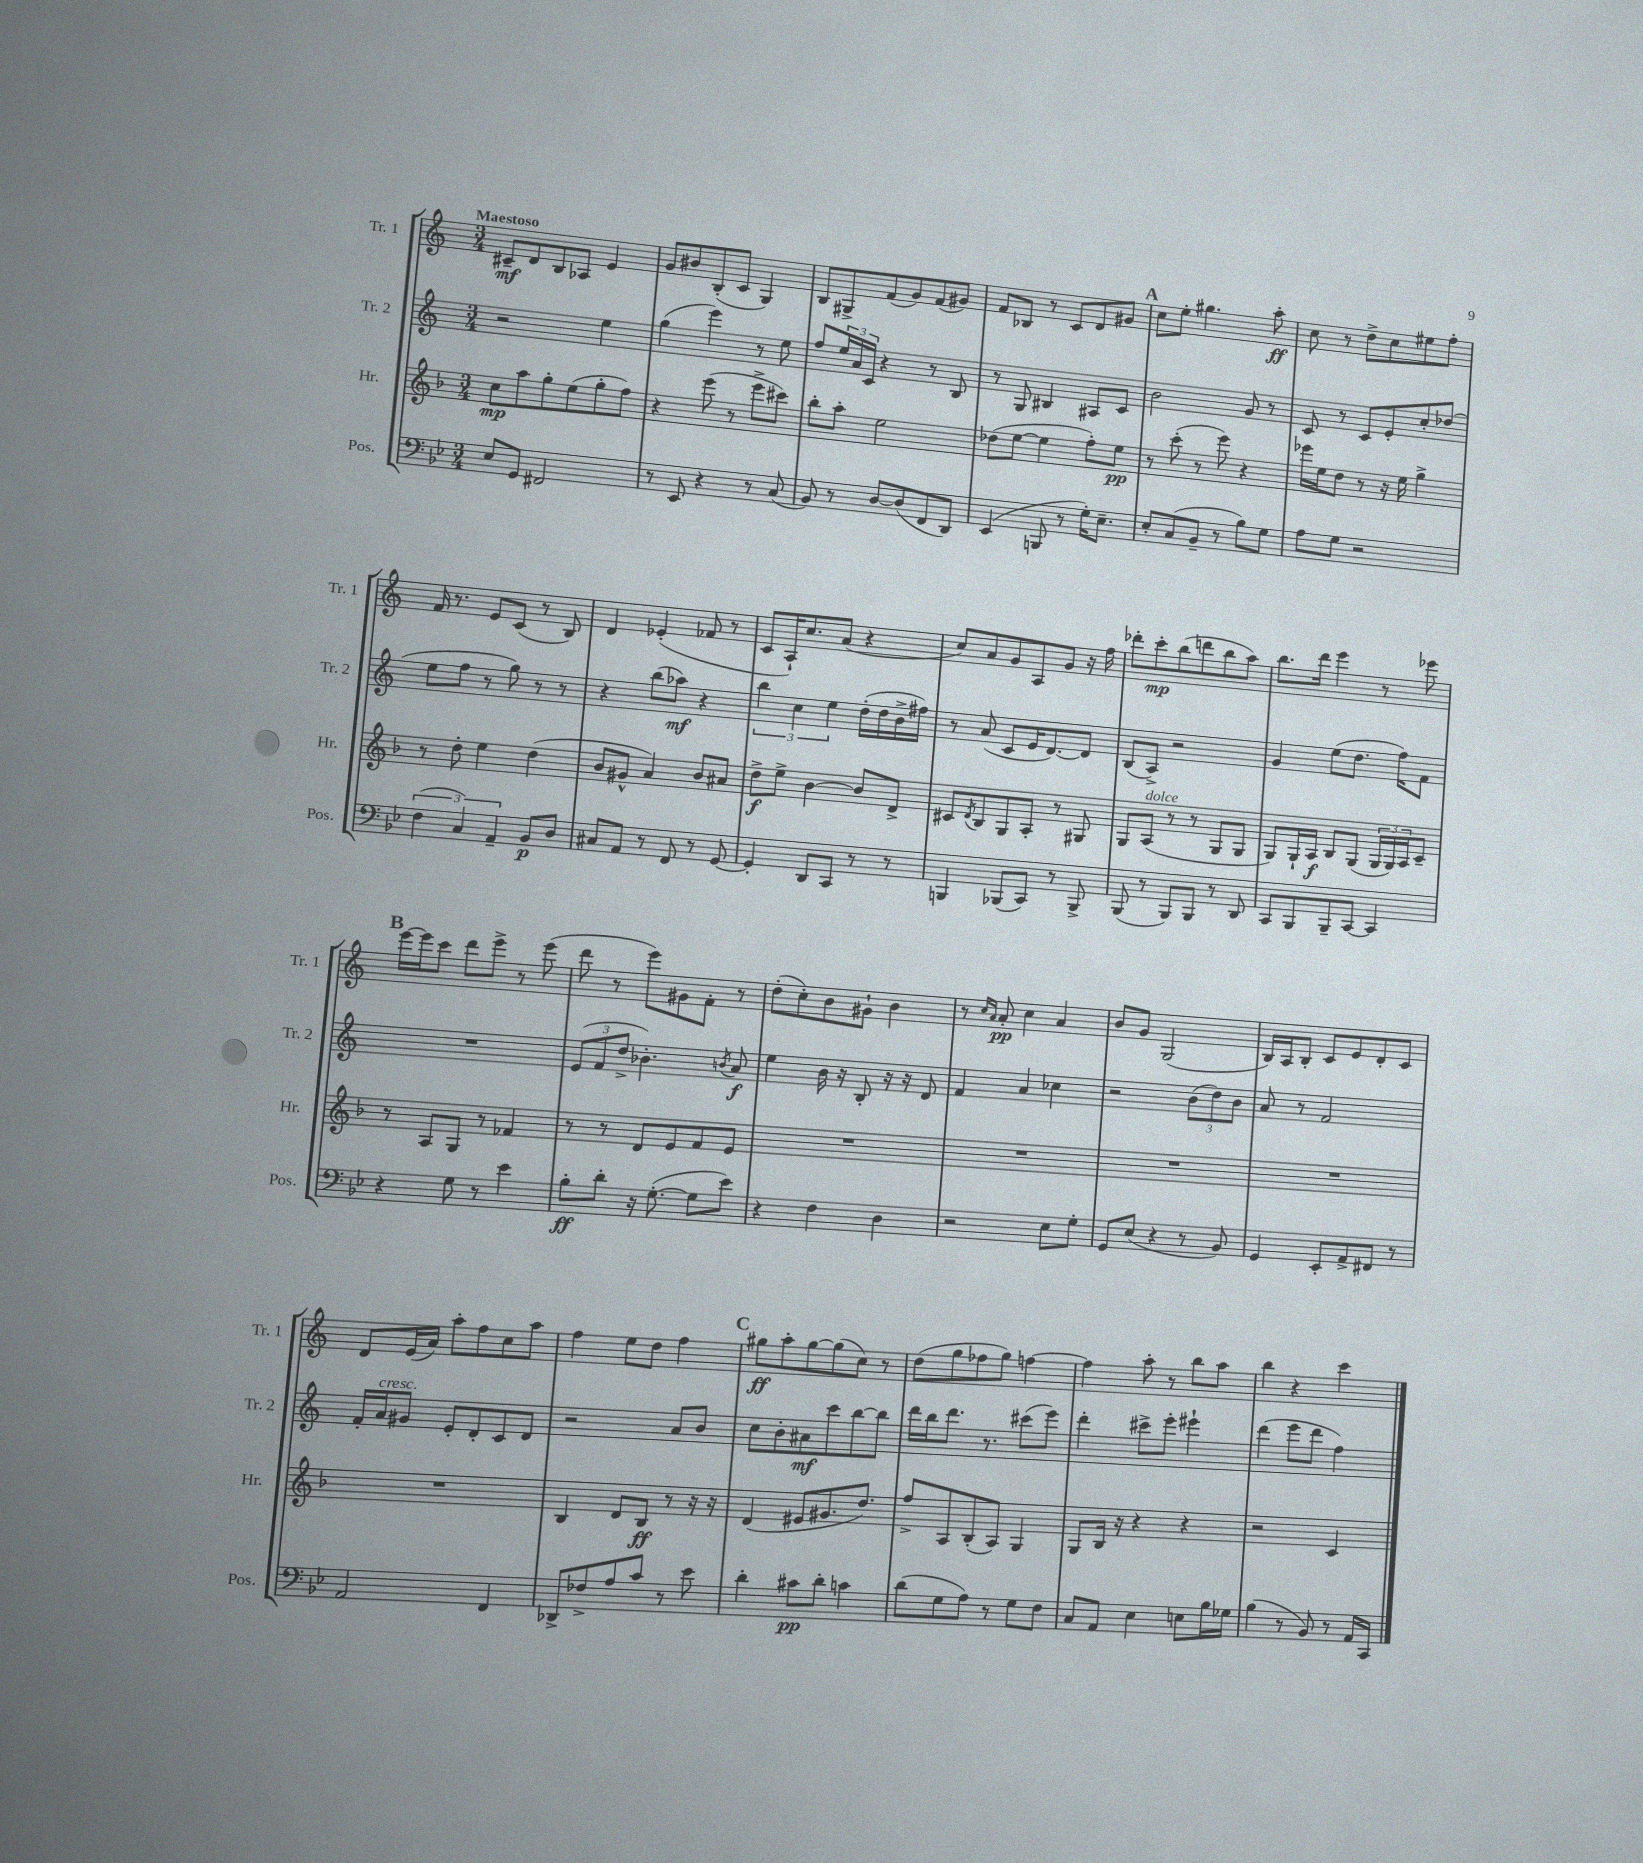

**kern	**dynam	**kern	**dynam	**kern	**dynam	**kern	**dynam
*part4	*part4	*part3	*part3	*part2	*part2	*part1	*part1
*staff4	*staff4	*staff3	*staff3	*staff2	*staff2	*staff1	*staff1
*I"Pos.	*	*I"Hr.	*	*I"Tr. 2	*	*I"Tr. 1	*
*I'Pos.	*	*I'Hr.	*	*I'Tr. 2	*	*I'Tr. 1	*
*clefF4	*	*clefG2	*	*clefG2	*	*clefG2	*
*k[b-e-]	*	*k[b-]	*	*k[]	*	*k[]	*
*M3/4	*	*M3/4	*	*M3/4	*	*M3/4	*
=1	=1	=1	=1	=1	=1	=1	=1
!	!	!	!	!	!	!LO:TX:a:B:t=Maestoso	!
8E-/L	.	8cc\L	mp	2r	.	8c#X~/L	mf
8GG/J	.	8aa\	.	.	.	8d/	.
2FF#X/	.	8gg'\	.	.	.	8B/	.
.	.	(8ee\	.	.	.	8A-X/J	.
.	.	8gg'\	.	4ee\	.	4e/	.
.	.	8ff\J)	.	.	.	.	.
=2	=2	=2	=2	=2	=2	=2	=2
8r	.	4r	.	(4gg\	.	8g/L	.
8EE-/	.	.	.	.	.	8b#X/	.
4r	.	(8eee\	.	4eee\)	.	(8B'/	.
.	.	8r	.	.	.	8c/J	.
8r	.	8eee^\L	.	8r	.	4G/)	.
(8C/	.	8ccc#X\J)	.	8ee\	.	.	.
=3	=3	=3	=3	=3	=3	=3	=3
8BB-/)	.	8bb-'\L	.	8ff/L	.	8B/L	.
8r	.	8aa'\J	.	24ee/L	.	8G#X^/	.
.	.	.	.	24a/	.	.	.
.	.	.	.	24c/JJ	.	.	.
[8D/L	.	2ee\	.	4r	.	(8f/	.
(8D/]	.	.	.	.	.	8g/)	.
8FF/	.	.	.	8r	.	(8f/	.
8DD/J)	.	.	.	8B/	.	8g#X/J)	.
=4	=4	=4	=4	=4	=4	=4	=4
(4EE-/	.	(8dd-X\L	.	8r	.	8f/L	.
.	.	[8ee\J	.	8G/	.	8B-X/J	.
8BBBn/	.	4ee\]	.	4B#X/	.	8r	.
8r	.	.	.	.	.	8c/L	.
16G'\KL)	.	8ff'\L)	.	8A#X/L	.	8d/	.
8.E-~\J	.	.	.	.	.	.	.
.	.	8ee\J	pp	8c/J	.	8g#X/J	.
!!LO:REH:place=s1:t=A
=5	=5	=5	=5	=5	=5	=5	=5
8E-'/L	.	8r	.	2b\	.	8cc\L	.
(8C/	.	(8ccc'\	.	.	.	8ee'\J	.
8BB-~/J	.	8r	.	.	.	4.gg#X\	.
8r	.	8eee\)	.	.	.	.	.
8B-\L)	.	4r	.	8g/	.	.	.
8G\J	.	.	.	8r	.	8aa'\	ff
=6	=6	=6	=6	=6	=6	=6	=6
8A\L	.	16eee-X\LL	.	8c/	.	8cc\	.
.	.	16ee\J	.	.	.	.	.
8G\J	.	8dd\J	.	8r	.	8r	.
2r	.	8r	.	8c/L	.	8dd^\L	.
.	.	16r	.	8e'/	.	8cc\	.
.	.	16ee\	.	.	.	.	.
.	.	4gg^\	.	8cc'/	.	8ee#X\	.
.	.	.	.	(8dd-X/J	.	8ff'\J	.
!!LO:LB:g=z
=7	=7	=7	=7	=7	=7	=7	=7
(6F\	.	8r	.	8ee\L	.	16f/	.
.	.	.	.	.	.	8.r	.
.	.	8dd'\	.	8ff\J	.	.	.
6C/)	.	.	.	.	.	.	.
.	.	4ee\	.	8r	.	8e/L	.
6AA~/	.	.	.	.	.	.	.
.	.	.	.	8gg\)	.	(8c/J	.
8BB-/L	p	(4dd\	.	8r	.	8r	.
8D/J	.	.	.	8r	.	8B/)	.
=8	=8	=8	=8	=8	=8	=8	=8
8C#X/L	.	8b-/L	.	4r	.	4d/	.
8AA/J	.	8g#X^^/J	.	.	.	.	.
8r	.	4a/)	.	(8bb\L	.	(4e-X'/	.
8FF/	.	.	.	8aa-X\J)	mf	.	.
8r	.	8b-/L	.	4r	.	8f-X/	.
[8GG/	.	8a#X/J	.	.	.	8r	.
=9	=9	=9	=9	=9	=9	=9	=9
4GG'/]	.	8dd^\L	f	6bb\	.	8c/L	.
.	.	8ee^\J	.	.	.	16A`/K)	.
.	.	.	.	6cc\	.	.	.
.	.	.	.	.	.	8.cc/	.
8DD/L	.	[4b-\	.	.	.	.	.
.	.	.	.	6ee\	.	.	.
8CC/J	.	.	.	.	.	(8a/J	.
8r	.	8b-/L]	.	(16dd'\LL	.	4r	.
.	.	.	.	16dd\	.	.	.
8r	.	8d^/J	.	16b^\	.	.	.
.	.	.	.	16ff#X\JJ)	.	.	.
=10	=10	=10	=10	=10	=10	=10	=10
4BBBn/	.	8c#X/L	.	8r	.	8cc/L)	.
.	.	8qd/	.	.	.	.	.
.	.	8B-/	.	(8a/	.	8a/	.
(8BBB-X/L	.	8G/	.	8c/L	.	8g/	.
8CC/J)	.	8A'/J	.	16e/K	.	8A/	.
.	.	.	.	[8.d/)	.	.	.
8r	.	8r	.	.	.	8g/J	.
8BBB-^/	.	8G#X/	.	8d/J]	.	16r	.
.	.	.	.	.	.	16ff\	.
=11	=11	=11	=11	=11	=11	=11	=11
(8BBB-/	.	8G/L	.	(8B/L	.	8ddd-X'\L	.
!	!	!LO:TX:a:i:t=dolce	!	!	!	!	!
8r	.	(8A/J	.	8A^/J)	.	8ccc'\	mp
8BBB-/L)	.	8r	.	2r	.	(8bb\	.
8BBB-/J	.	8r	.	.	.	8dddn\	.
8r	.	8G/L	.	.	.	8bb\	.
8DD/	.	8G/J	.	.	.	8aa\J)	.
=12	=12	=12	=12	=12	=12	=12	=12
8CC/L	.	8G/L)	.	4g/	.	8.bb\L	.
8BBB-/	.	16G`/L	.	.	.	.	.
.	.	16A/JJ	f	.	.	16ddd\Jk	.
8BBB-~/	.	8B-/L	.	(8ee\L	.	4eee\	.
[8CC/J	.	(8G/J	.	8.dd\J	.	.	.
4CC/]	.	24G/LL	.	.	.	8r	.
.	.	24G/)	.	.	.	.	.
.	.	.	.	16ff\KL)	.	.	.
.	.	24A/J	.	.	.	.	.
.	.	8c~/J	.	8f\J	.	8eee-X\	.
!!LO:LB:g=z
!!LO:REH:place=s1:t=B
=13	=13	=13	=13	=13	=13	=13	=13
4r	.	8r	.	2.r	.	[16eee\LL	.
.	.	.	.	.	.	16eee\J]	.
.	.	8A/L	.	.	.	8ccc\J	.
8G\	.	8G/J	.	.	.	8ddd\L	.
8r	.	8r	.	.	.	8eee^\J	.
4e-\	.	4f-X/	.	.	.	8r	.
.	.	.	.	.	.	(8eee\	.
=14	=14	=14	=14	=14	=14	=14	=14
8B-'\L	ff	8r	.	(12e/L	.	8ddd\	.
.	.	.	.	12f/	.	.	.
8d'\J	.	8r	.	.	.	8r	.
.	.	.	.	12dd^/J	.	.	.
16r	.	8d/L	.	4.b-X'\)	.	8eee\L)	.
([8.G'\	.	.	.	.	.	.	.
.	.	8e/	.	.	.	8g#X\	.
8G\L]	.	8f/	.	.	.	8f'\J	.
.	.	.	.	8qbn/	.	.	.
8e-\J)	.	8e/J	.	8a/	f	8r	.
=15	=15	=15	=15	=15	=15	=15	=15
4r	.	2.r	.	4ee\	.	(8dd'\L	.
.	.	.	.	.	.	8cc'\)	.
4F\	.	.	.	16b\	.	8b\	.
.	.	.	.	16r	.	.	.
.	.	.	.	8B'/	.	8g#X`\J	.
4D\	.	.	.	16r	.	4b\	.
.	.	.	.	16r	.	.	.
.	.	.	.	8d/	.	.	.
=16	=16	=16	=16	=16	=16	=16	=16
2r	.	2.r	.	4f/	.	8r	.
.	.	.	.	.	.	16qqcc/LL	.
.	.	.	.	.	.	16qqa/JJ	.
.	.	.	.	.	.	8a'/	pp
.	.	.	.	4a/	.	4cc\	.
8E-\L	.	.	.	4cc-X\	.	4a/	.
8G'\J	.	.	.	.	.	.	.
=17	=17	=17	=17	=17	=17	=17	=17
8GG/L	.	2.r	.	2r	.	8b/L	.
(8E-/J	.	.	.	.	.	8g/J	.
4r	.	.	.	.	.	(2G/	.
8r	.	.	.	(12b\L	.	.	.
.	.	.	.	12dd\)	.	.	.
8BB-/)	.	.	.	.	.	.	.
.	.	.	.	12b\J	.	.	.
=18	=18	=18	=18	=18	=18	=18	=18
4GG/	.	2.r	.	8a/	.	16B/LL)	.
.	.	.	.	.	.	16A/J	.
.	.	.	.	8r	.	8B'/J	.
8EE-'/L	.	.	.	2f/	.	8c/L	.
8AA^/	.	.	.	.	.	8e/	.
8FF#X/J	.	.	.	.	.	8d'/	.
8r	.	.	.	.	.	8c/J	.
!!LO:LB:g=z
=19	=19	=19	=19	=19	=19	=19	=19
2AA/	.	2.r	.	16f'/LL	.	8d/L	.
!	!	!	!	!LO:TX:a:i:t=cresc.	!	!	!
.	.	.	.	16a/J	.	.	.
.	.	.	.	8g#X/J	.	(16e/L	.
.	.	.	.	.	.	16a/JJ)	.
.	.	.	.	8e'/L	.	8aa'\L	.
.	.	.	.	8d'/	.	8ff\	.
4FF/	.	.	.	8c/	.	8cc\	.
.	.	.	.	8d/J	.	8aa\J	.
=20	=20	=20	=20	=20	=20	=20	=20
8DD-X^/L	.	4B-/	.	2r	.	4ff\	.
8F-X^/	.	.	.	.	.	.	.
8A/	.	8d/L	.	.	.	8ee\L	.
8c/J	.	8B-/J	ff	.	.	8dd\J	.
8r	.	8r	.	8a/L	.	4ff\	.
8e-\	.	16r	.	8b/J	.	.	.
.	.	16r	.	.	.	.	.
!!LO:REH:place=s1:t=C
=21	=21	=21	=21	=21	=21	=21	=21
4d'\	.	(4d/	.	8cc\L	.	8gg#X\L	ff
.	.	.	.	8b'\	.	8aa'\	.
8c#X\L	pp	8e#X/L	.	8a#X\	mf	[8gg#\	.
8d'\J	.	8.g#X/	.	8ccc\	.	(8gg#\]	.
4cn\	.	.	.	[8bb\	.	8cc\J)	.
.	.	8.dd/J)	.	.	.	.	.
.	.	.	.	8bb\J]	.	8r	.
=22	=22	=22	=22	=22	=22	=22	=22
(8d\L	.	8ff^/L	.	16ddd\LL	.	(8dd\L	.
.	.	.	.	16bb\J	.	.	.
8G\	.	8A/	.	8.ddd\J	.	8gg\	.
8A\J)	.	(8B-'/	.	.	.	8ff-X\	.
.	.	.	.	8.r	.	.	.
8r	.	8A/J)	.	.	.	8gg\J)	.
8G\L	.	4G/	.	(8ccc#X\L	.	[4ffn\	.
8F\J	.	.	.	8eee\J)	.	.	.
=23	=23	=23	=23	=23	=23	=23	=23
8C/L	.	8G/L	.	4ddd'\	.	4ff\]	.
8AA/J	.	16B-/Jk	.	.	.	.	.
.	.	16r	.	.	.	.	.
4E-\	.	4r	.	8ccc#X^\L	.	8aa'\	.
.	.	.	.	8eee'\J	.	8r	.
8En\L	.	4r	.	4eee#X`\	.	8bb\L	.
16B-\L	.	.	.	.	.	8aa\J	.
16G-X\JJ	.	.	.	.	.	.	.
=24	=24	=24	=24	=24	=24	=24	=24
(4B-\	.	2r	.	(4ddd\	.	4bb\	.
8r	.	.	.	8eee\L	.	4r	.
8BB-/)	.	.	.	8ddd\J	.	.	.
8r	.	4c/	.	4ff\)	.	4ccc\	.
16AA/LL	.	.	.	.	.	.	.
16CC/JJ	.	.	.	.	.	.	.
==	==	==	==	==	==	==	==
*-	*-	*-	*-	*-	*-	*-	*-
